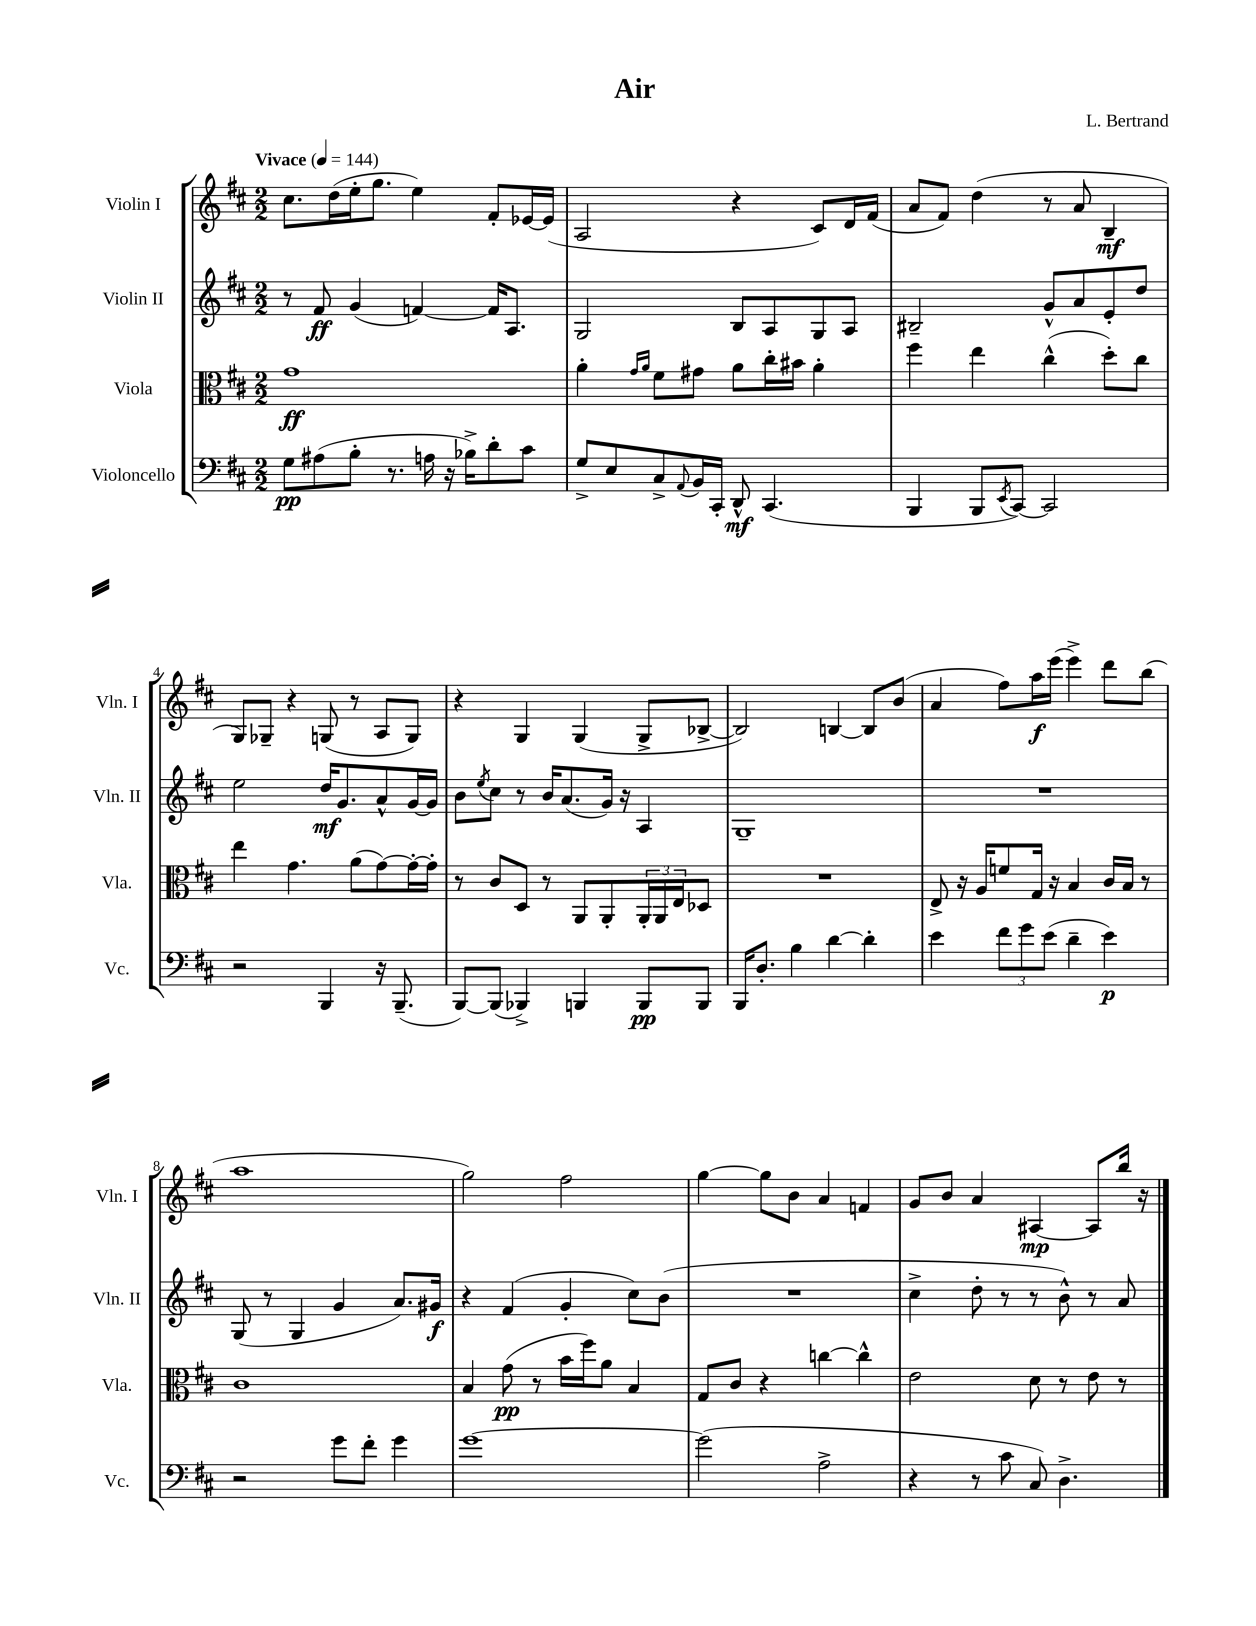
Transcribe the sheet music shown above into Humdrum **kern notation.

**kern	**kern	**kern	**kern
*staff4	*staff3	*staff2	*staff1
*clefF4	*clefC3	*clefG2	*clefG2
*k[f#c#]	*k[f#c#]	*k[f#c#]	*k[f#c#]
*M2/2	*M2/2	*M2/2	*M2/2
*MM144	*MM144	*MM144	*MM144
8G\L	1g	8r	8.cc#\L
(8A#\	.	8f#/	.
.	.	.	(16dd\L
8B'\J	.	(4g/	16ee'\J
.	.	.	8.gg\J
8.r	.	.	.
.	.	[4f/)	4ee\)
16A\	.	.	.
16r	.	.	.
16B-^\LK)	.	.	.
8d'\	.	16f/]LK	8f#'/L
.	.	8.A/J	.
8c#\J	.	.	[16e-/L
.	.	.	(16e-/]JJ
=	=	=	=
8G^/L	4a'\	2G/	2A/
8E/	.	.	.
.	16qqg/LL	.	.
.	16qqa/JJ	.	.
8C#^/	8f#\L	.	.
8qqAA/	.	.	.
16BB/L	8g#\J	.	.
16CC#'/JJ	.	.	.
8DD^^/	8a\L	8B/L	4r
(4.CC#/	16cc#'\L	8A/	.
.	16b#\JJ	.	.
.	4a'\	8G/	8c#/L)
.	.	8A/J	16d/L
.	.	.	(16f#/JJ
=	=	=	=
4BBB/	4ff#\	2B#~/	8a/L
.	.	.	8f#/J)
8BBB/L	4ee\	.	(4dd\
8qEE/	.	.	.
[8CC#/J)	.	.	.
2CC#/]	(4cc#^^\	8g^^/L	8r
.	.	8a/	8a/
.	8dd'\L)	8e'/	4B~/
.	8cc#\J	8dd/J	.
=	=	=	=
2r	4ee\	2ee\	8G/L)
.	.	.	8G-~/J
.	4.g\	.	4r
4BBB/	.	16dd/LK	(8G/
.	.	8.g/	.
.	(8a\L	.	8r
16r	[8g\)	8a^^/	8A/L
(8.BBB~/	.	.	.
.	16g'\_L	[16g/L	8G/J)
.	16g'\]JJ	16g/]JJ	.
=	=	=	=
[8BBB/L)	8r	8b\L	4r
.	.	8qee/	.
(8BBB/]J	8c#/L	8cc#\J	.
4BBB-^/)	8D/J	8r	4G/
.	8r	16b/LK	.
.	.	(8.a/	.
4BBB/	8AA/L	.	(4G/
.	8AA'/	16g/Jk)	.
.	.	16r	.
8BBB/L	24AA'/L	4A/	8G^/L
.	24AA/	.	.
.	24E/J	.	.
8BBB/J	8D-/J	.	[8B-^/J
=	=	=	=
16BBB/LK	1r	1G~	2B-/])
8.D'/J	.	.	.
4B\	.	.	.
[4d\	.	.	[4B/
4d'\]	.	.	8B/]L
.	.	.	(8b/J
=	=	=	=
4e\	8E^/	1r	4a/
.	16r	.	.
.	16A/LK	.	.
12f#\L	8f/	.	8ff#\L)
12g\	.	.	.
.	16G/Jk	.	16aa\L
(12e\J	.	.	.
.	16r	.	(16eee\JJ
4d~\	4B/	.	4eee^\)
4e\)	16c#/LL	.	8ddd\L
.	16B/JJ	.	.
.	8r	.	(8bb\J
=	=	=	=
2r	1c#	(8G/	1aa
.	.	8r	.
.	.	4G/	.
8g\L	.	4g/	.
8f#'\J	.	.	.
4g\	.	8.a/L)	.
.	.	16g#/Jk	.
=	=	=	=
[1g	4B/	4r	2gg\)
.	(8g\	(4f#/	.
.	8r	.	.
.	16b\LL	4g'/	2ff#\
.	16ff#\J)	.	.
.	8a\J	.	.
.	4B/	8cc#\L)	.
.	.	(8b\J	.
=	=	=	=
(2g\]	8G/L	1r	[4gg\
.	8c#/J	.	.
.	4r	.	8gg\]L
.	.	.	8b\J
2A^\	[4cc\	.	4a/
.	4cc^^\]	.	4f/
=	=	=	=
4r	2e\	4cc#^\	8g/L
.	.	.	8b/J
8r	.	8dd'\	4a/
8c#\	.	8r	.
8C#/)	8d\	8r	[4A#/
4.D^\	8r	8b^^\)	.
.	8e\	8r	8A#/]L
.	8r	8a/	16bb/Jk
.	.	.	16r
==	==	==	==
*-	*-	*-	*-
